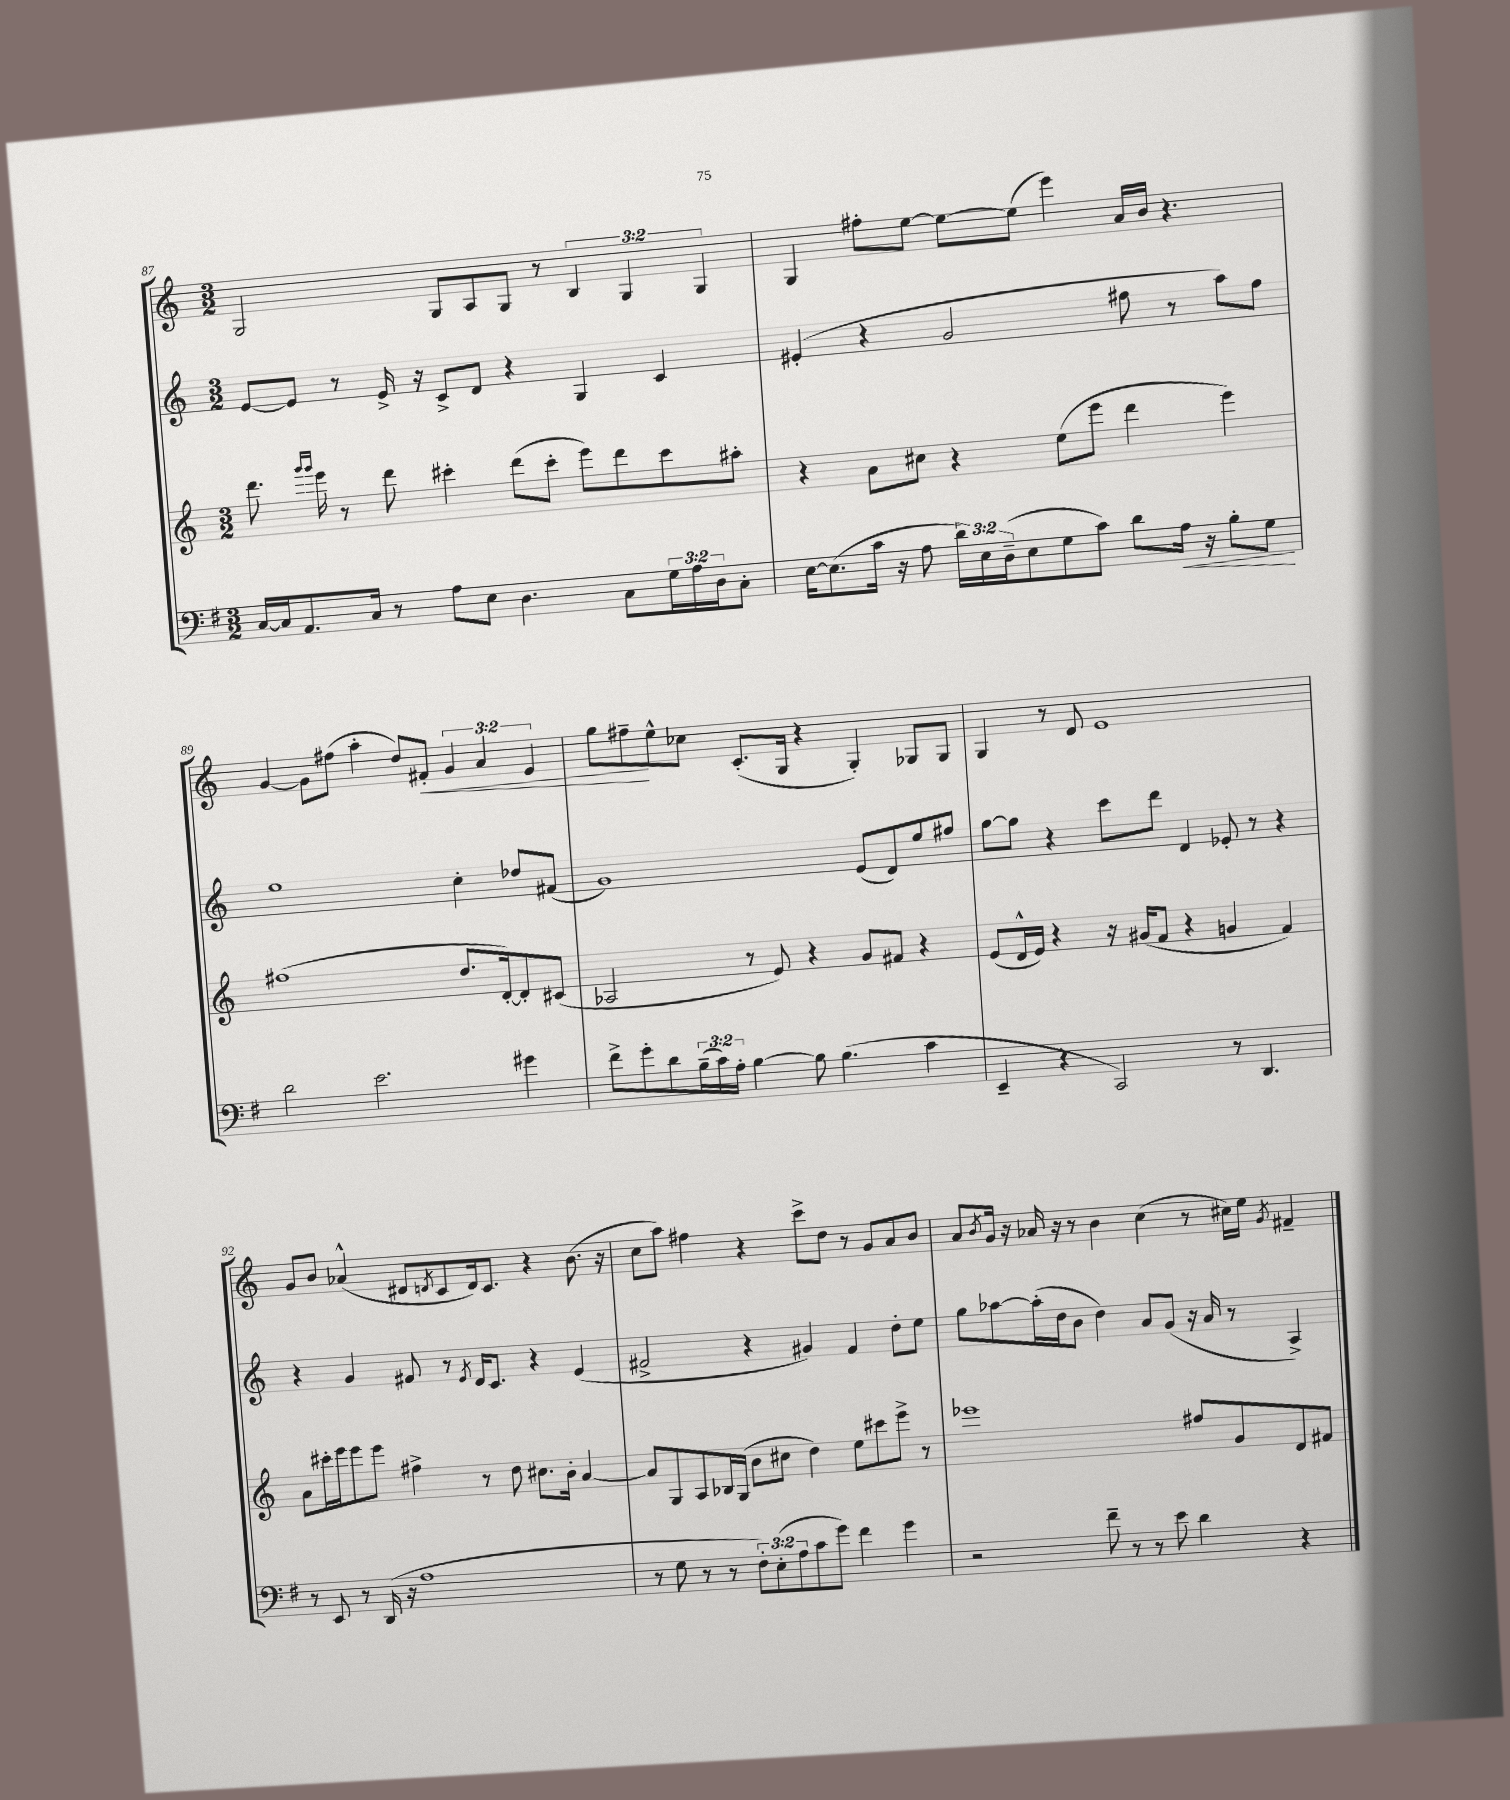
<<
\new StaffGroup <<
\new Staff = "s0" {
    \clef treble \key c \major \numericTimeSignature \time 3/2 \override Staff.TupletNumber.text = #tuplet-number::calc-fraction-text
    g2 g8 a8 g8 r8 \tuplet 3/2 { b4 g4 g4 } |
    g4 fis''8-. e''8~ e''8~ e''8( e'''4) a'16 b'16 r4. |
    g'4~ g'8 fis''8( a''4-. d''8) fis'8-.\< \tuplet 3/2 { g'4 a'4 e'4 } |
    g''8 fis''8--\! e''8-^ ces''8 c'8.-.( g16 r4 g4-.) ges8 ges8 |
    g4 r8 d'8 e'1 |
    g'8 b'8 aes'4-^( dis'8 \acciaccatura { d'8 } c'8 d'16) c'8. r4 b'8.( r16 |
    c''8 a''8) fis''4 r4 c'''8-> d''8 r8 g'8 a'8 b'8 |
    a'8 \acciaccatura { b'8 } g'16 r16 aes'16 r16 r8 b'4 c''4( r8 cis''16) e''16 \acciaccatura { g'8 } fis'4-- \bar "|." |
}
\new Staff = "s1" {
    \clef treble \key c \major \numericTimeSignature \time 3/2
    e'8~ e'8 r8 e'16-> r16 c'8-> d'8 r4 g4 c'4 |
    eis'4-.( r4 g'2 fis''8 r8 a''8) fis''8 |
    e''1 c''4-. des''8 fis'8( |
    g'1) e'8( d'8) e''8 fis''8 |
    g''8~ g''8 r4 c'''8 d'''8 d'4 ees'8-. r8 r4 |
    r4 g'4 fis'8 r8 \acciaccatura { e'8 } d'16 c'8. r4 e'4( |
    fis'2-> r4 gis'4) fis'4 d''8-. e''8 |
    g''8 aes''8~ aes''16-.( d''16 b'8 d''4) a'8 g'8( r16 a'16 r8 a4->) \bar "|." |
}
\new Staff = "s2" {
    \clef treble \key c \major \numericTimeSignature \time 3/2
    d'''8. \grace { g'''16 g'''16 } e'''16 r8 d'''8 cis'''4-. d'''8( cis'''8-. e'''8) d'''8 cis'''8 ais''8-. |
    r4 a'8 cis''8 r4 e''8( e'''8 d'''4 e'''4) |
    fis''1( d''8. d'16~-.) d'8-. cis'8( |
    aes2 r8 e'8) r4 g'8 fis'8 r4 |
    e'8( d'16-^ e'16) r4 r16 gis'16( f'8 r4 g'4 f'4) |
    a'8 cis'''16-. e'''16 e'''8 e'''8 fis''4-> r8 d''8 cis''8. b'16-. a'4~ |
    a'8 g8 a8 bes16 g16( b'8 cis''8 d''4) e''8 cis'''8 e'''8-> r8 |
    ees'''1 fis''8 g'8 d'8 fis'8 \bar "|." |
}
\new Staff = "s3" {
    \clef bass \key g \major \numericTimeSignature \time 3/2 \override Staff.TupletNumber.text = #tuplet-number::calc-fraction-text
    c16~ c16 a,8. c16 r8 a8 e8 d4. c8 \tuplet 3/2 { g16 a16 d16 } c8-. |
    e16~ e8.( c'16 r16 a8 \tuplet 3/2 { d'16) e16 d16--( } e8 g8 c'8) d'8 a16\< r16 b8-. g8\! |
    d'2 e'2. gis'4 |
    fis'8-> g'8-. d'8 \tuplet 3/2 { b16--( c'16) a16-. } b4~ b8 b4.( c'4 |
    e,4-- r4 c,2) r8 d,4. |
    r8 e,8 r8 d,16( r16 a1 |
    r8 g8 r8 r8 \tuplet 3/2 { fis8-.) e8-.( a8 } c'8 g'8) fis'4 g'4 |
    r2 fis'8-- r8 r8 e'8 d'4 r4 \bar "|." |
}
>>
>>
\layout { \context { \Score currentBarNumber = #87 } }
